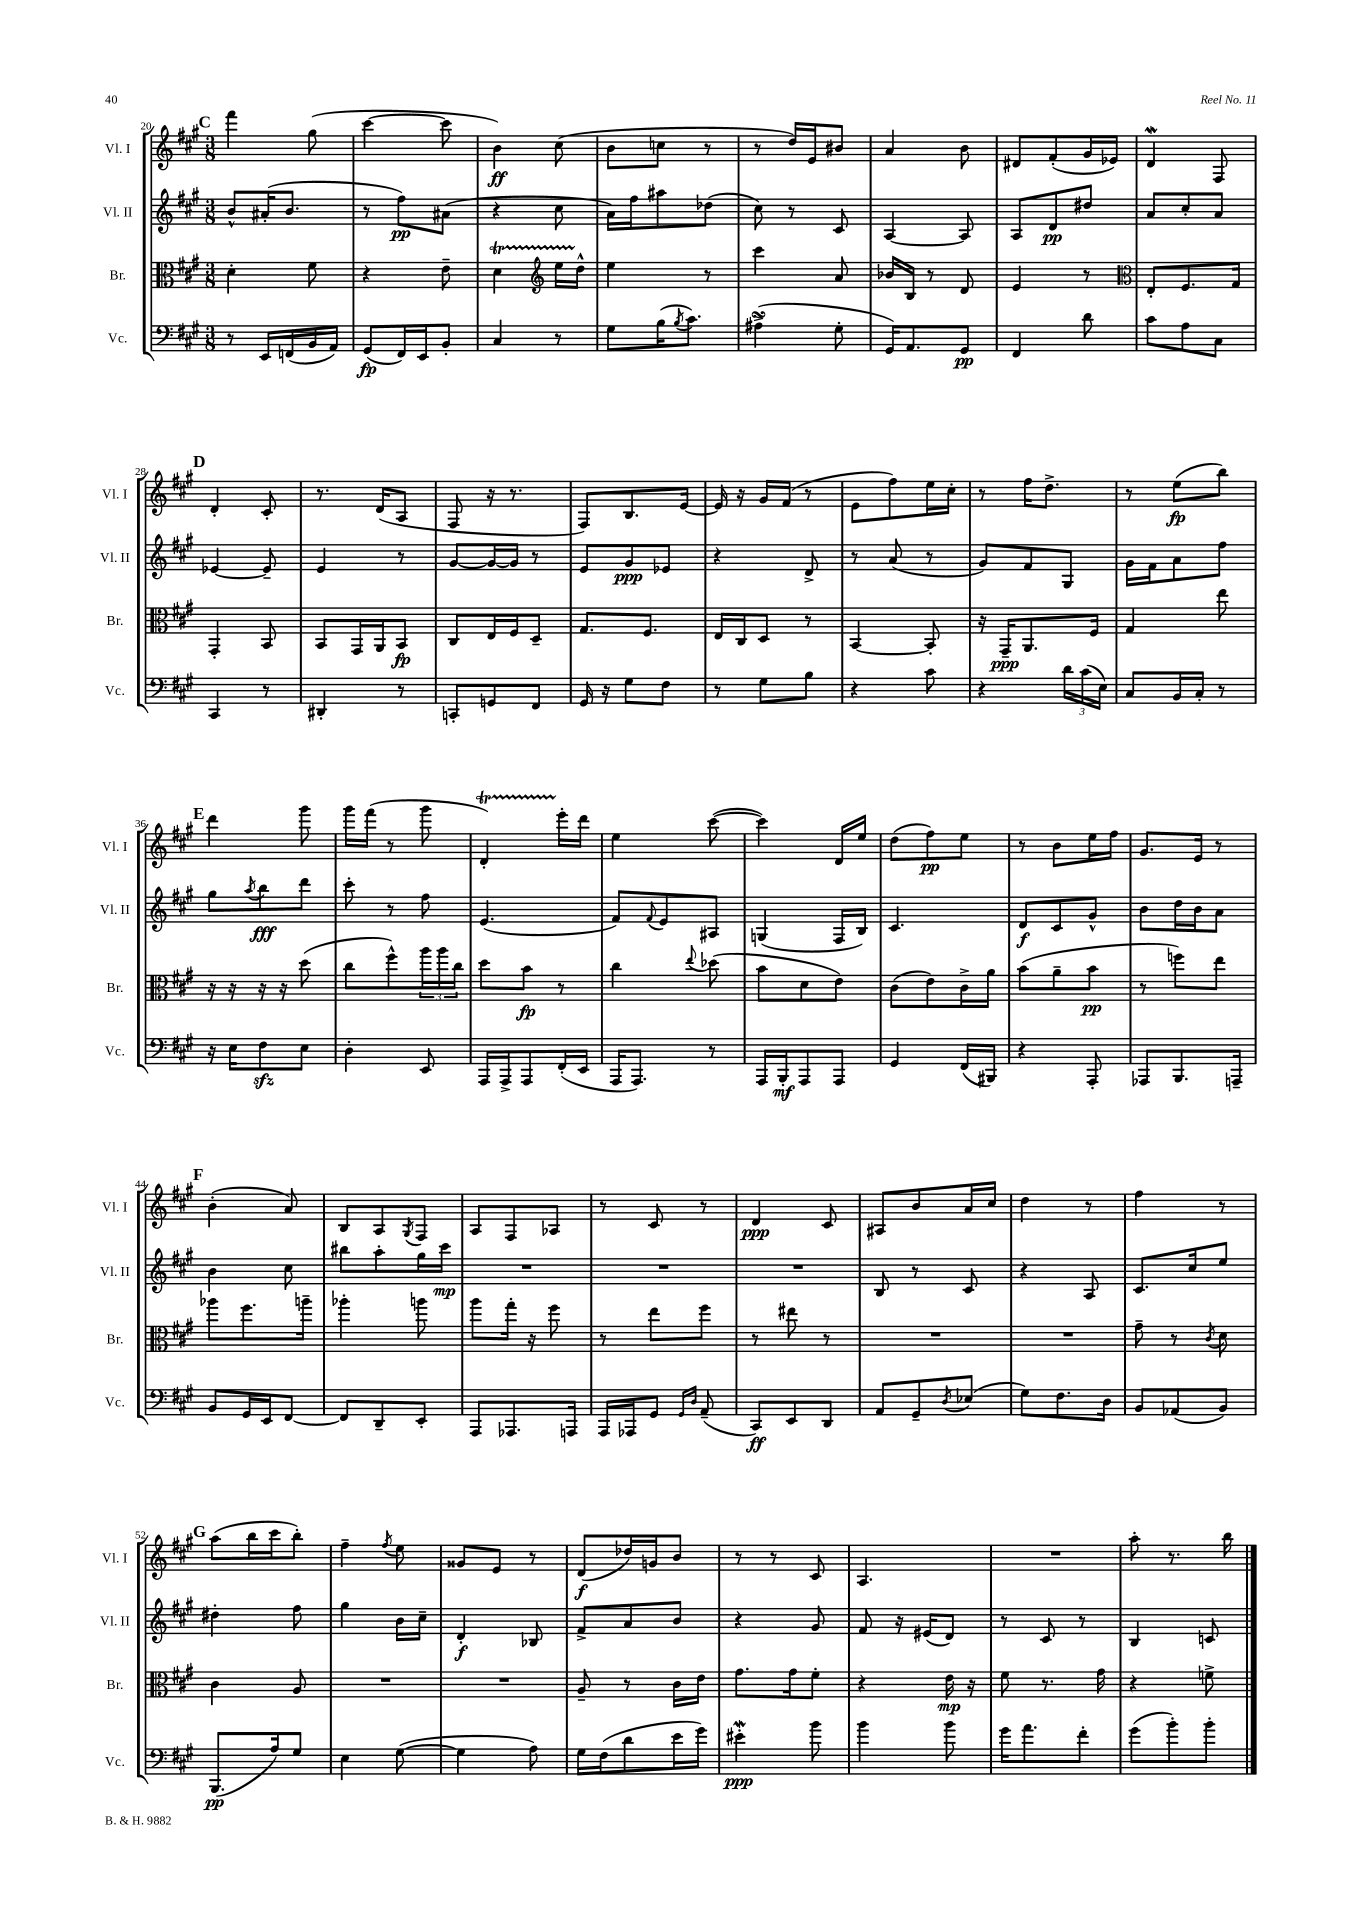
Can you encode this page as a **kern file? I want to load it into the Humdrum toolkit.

**kern	**kern	**kern	**kern
*staff4	*staff3	*staff2	*staff1
*clefF4	*clefC3	*clefG2	*clefG2
*k[f#c#g#]	*k[f#c#g#]	*k[f#c#g#]	*k[f#c#g#]
*M3/8	*M3/8	*M3/8	*M3/8
8r	4d'	8b^^	4fff#
16EE	.	(16a#'	.
(16FF	.	8.b	.
16BB	8f#	.	(8gg#
16AA)	.	.	.
=	=	=	=
(8GG#	4r	8r	[4ccc#
16FF#)	.	8ff#)	.
16EE	.	.	.
8BB'	8e~	(8a#	8ccc#]
=	=	=	=
4C#	4d	4r	4b)
*	*clefG2	*	*
8r	16ee	8cc#	(8cc#
.	16dd^^	.	.
=	=	=	=
8G#	4ee	16a)	8b
.	.	16ff#	.
(16B	.	8aa#	8cc
8qB	.	.	.
8.c#)	.	.	.
.	8r	(8dd-	8r
=	=	=	=
(4A#^	4ccc#	8cc#)	8r
.	.	8r	16dd)
.	.	.	16e
8G#'	8a	8c#	8b#
=	=	=	=
16GG#)	16b-	[4A	4a
8.AA	16B	.	.
.	8r	.	.
8GG#	8d	8A]	8b
=	=	=	=
4FF#	4e	8A	8d#
.	.	8d	(8f#'
8d	8r	8dd#	16g#
.	.	.	16e-)
=	=	=	=
*	*clefC3	*	*
8c#	8E'	8a	4d
8A	8.F#	8cc#'	.
8C#	.	8a	8F#
.	16G#	.	.
=	=	=	=
4CC#	4GG#'	[4e-	4d'
8r	8BB	8e-~]	8c#'
=	=	=	=
4DD#'	8BB	4e	8.r
.	16GG#	.	.
.	16AA	.	(16d
8r	8BB	8r	8A
=	=	=	=
8CC'	8C#	[8g#	8F#
8GG	16E	16g#_	16r
.	16F#	16g#]	8.r
8FF#	8D~	8r	.
=	=	=	=
16GG#	8.G#	8e	8F#)
16r	.	.	.
8G#	.	8g#	8.B
.	8.F#	.	.
8F#	.	8e-	.
.	.	.	[16e
=	=	=	=
8r	16E	4r	16e]
.	16C#	.	16r
8G#	8D	.	16g#
.	.	.	(16f#
8B	8r	8d^	8r
=	=	=	=
4r	[4BB	8r	8e
.	.	(8a	8ff#)
8c#	8BB']	8r	16ee
.	.	.	16cc#'
=	=	=	=
4r	16r	8g#)	8r
.	16GG#~	.	.
.	8.AA	8f#	16ff#
.	.	.	8.dd^
24d	.	8G#	.
(24c#	.	.	.
.	16F#	.	.
24E)	.	.	.
=	=	=	=
8C#	4G#	16g#	8r
.	.	16f#	.
16BB	.	8a	(8ee
16C#'	.	.	.
8r	8ee	8ff#	8bb)
=	=	=	=
16r	16r	8gg#	4ddd
16E	16r	.	.
.	.	8qaa	.
8F#	16r	8bb	.
.	16r	.	.
8E	(8dd	8ddd	8ggg#
=	=	=	=
4D'	8cc#	8ccc#'	16ggg#
.	.	.	(16fff#
.	8ff#^^)	8r	8r
8EE	24aa	8ff#	8ggg#
.	24aa	.	.
.	24cc#	.	.
=	=	=	=
16AAA	8dd	(4.e	4d')
16AAA^	.	.	.
8AAA	8b	.	.
(16FF#'	8r	.	16eee'
16EE	.	.	16ddd
=	=	=	=
16AAA	4cc#	8f#)	4ee
8.AAA)	.	.	.
.	.	8qqf#	.
.	.	8e	.
.	8qqee	.	.
8r	(8dd-	8A#	([8ccc#
=	=	=	=
16AAA	8b	(4G	4ccc#])
16BBB'	.	.	.
8AAA	8d	.	.
8AAA	8e)	16F#	16d
.	.	16B)	16ee
=	=	=	=
4GG#	(8c#	4.c#	(8dd
.	8e)	.	8ff#)
(16FF#	16c#^	.	8ee
16BBB#)	16a	.	.
=	=	=	=
4r	(8b	8d	8r
.	8a~	8c#	8b
8AAA'	8b	8g#^^	16ee
.	.	.	16ff#
=	=	=	=
8AAA-	8r	8b	8.g#
8.BBB	8ff)	16dd	.
.	.	16b	16e
.	8ee	8a	8r
16AAA~	.	.	.
=	=	=	=
8BB	8aa-	4b	(4b'
16GG#	8.ff#	.	.
16EE	.	.	.
[8FF#	.	8cc#	8a)
.	16aa~	.	.
=	=	=	=
8FF#]	4aa-'	8bb#	8B
8DD~	.	8aa'	8A
.	.	.	8qG#
8EE'	8aa	16gg#	8F#
.	.	16ccc#	.
=	=	=	=
8AAA	8aa	4.r	8A
8.AAA-	16gg#'	.	8F#
.	16r	.	.
.	8ff#	.	8A-
16AAA	.	.	.
=	=	=	=
16AAA	8r	4.r	8r
16AAA-	.	.	.
8GG#	8ee	.	8c#
16qqGG#	.	.	.
16qqD	.	.	.
(8AA~	8ff#	.	8r
=	=	=	=
8CC#)	8r	4.r	4d
8EE	8ee#	.	.
8DD	8r	.	8c#
=	=	=	=
8AA	4.r	8B	8A#
8GG#~	.	8r	8b
8qD	.	.	.
(8E-	.	8c#	16a
.	.	.	16cc#
=	=	=	=
8G#)	4.r	4r	4dd
8.F#	.	.	.
.	.	8A	8r
16D	.	.	.
=	=	=	=
8BB	8g#~	8.c#	4ff#
(8AA-	8r	.	.
.	.	16cc#	.
.	8qc#	.	.
8BB)	8d	8ee	8r
=	=	=	=
(8.BBB	4c#	4dd#'	(8aa
.	.	.	16bb
16A)	.	.	16ccc#
8G#	8A	8ff#	8bb')
=	=	=	=
4E	4.r	4gg#	4ff#~
.	.	.	8qff#
([8G#	.	16b	8ee
.	.	16cc#~	.
=	=	=	=
4G#]	4.r	4d'	8g##
.	.	.	8e
8A)	.	8B-	8r
=	=	=	=
16G#	8A~	8f#^	(8d
(16F#	.	.	.
8d	8r	8a	16dd-)
.	.	.	16g
16e	16c#	8b	8b
16g#)	16e	.	.
=	=	=	=
4e#'	8.g#	4r	8r
.	.	.	8r
.	16g#	.	.
8b	8f#'	8g#	8c#
=	=	=	=
4b	4r	8f#	4.A
.	.	16r	.
.	.	(16e#	.
8b	16e	8d)	.
.	16r	.	.
=	=	=	=
16g#	8f#	8r	4.r
8.a	.	.	.
.	8.r	8c#	.
8f#'	.	8r	.
.	16g#	.	.
=	=	=	=
(8g#	4r	4B	8aa'
8b')	.	.	8.r
8b'	8f^	8c	.
.	.	.	16bb
==	==	==	==
*-	*-	*-	*-
